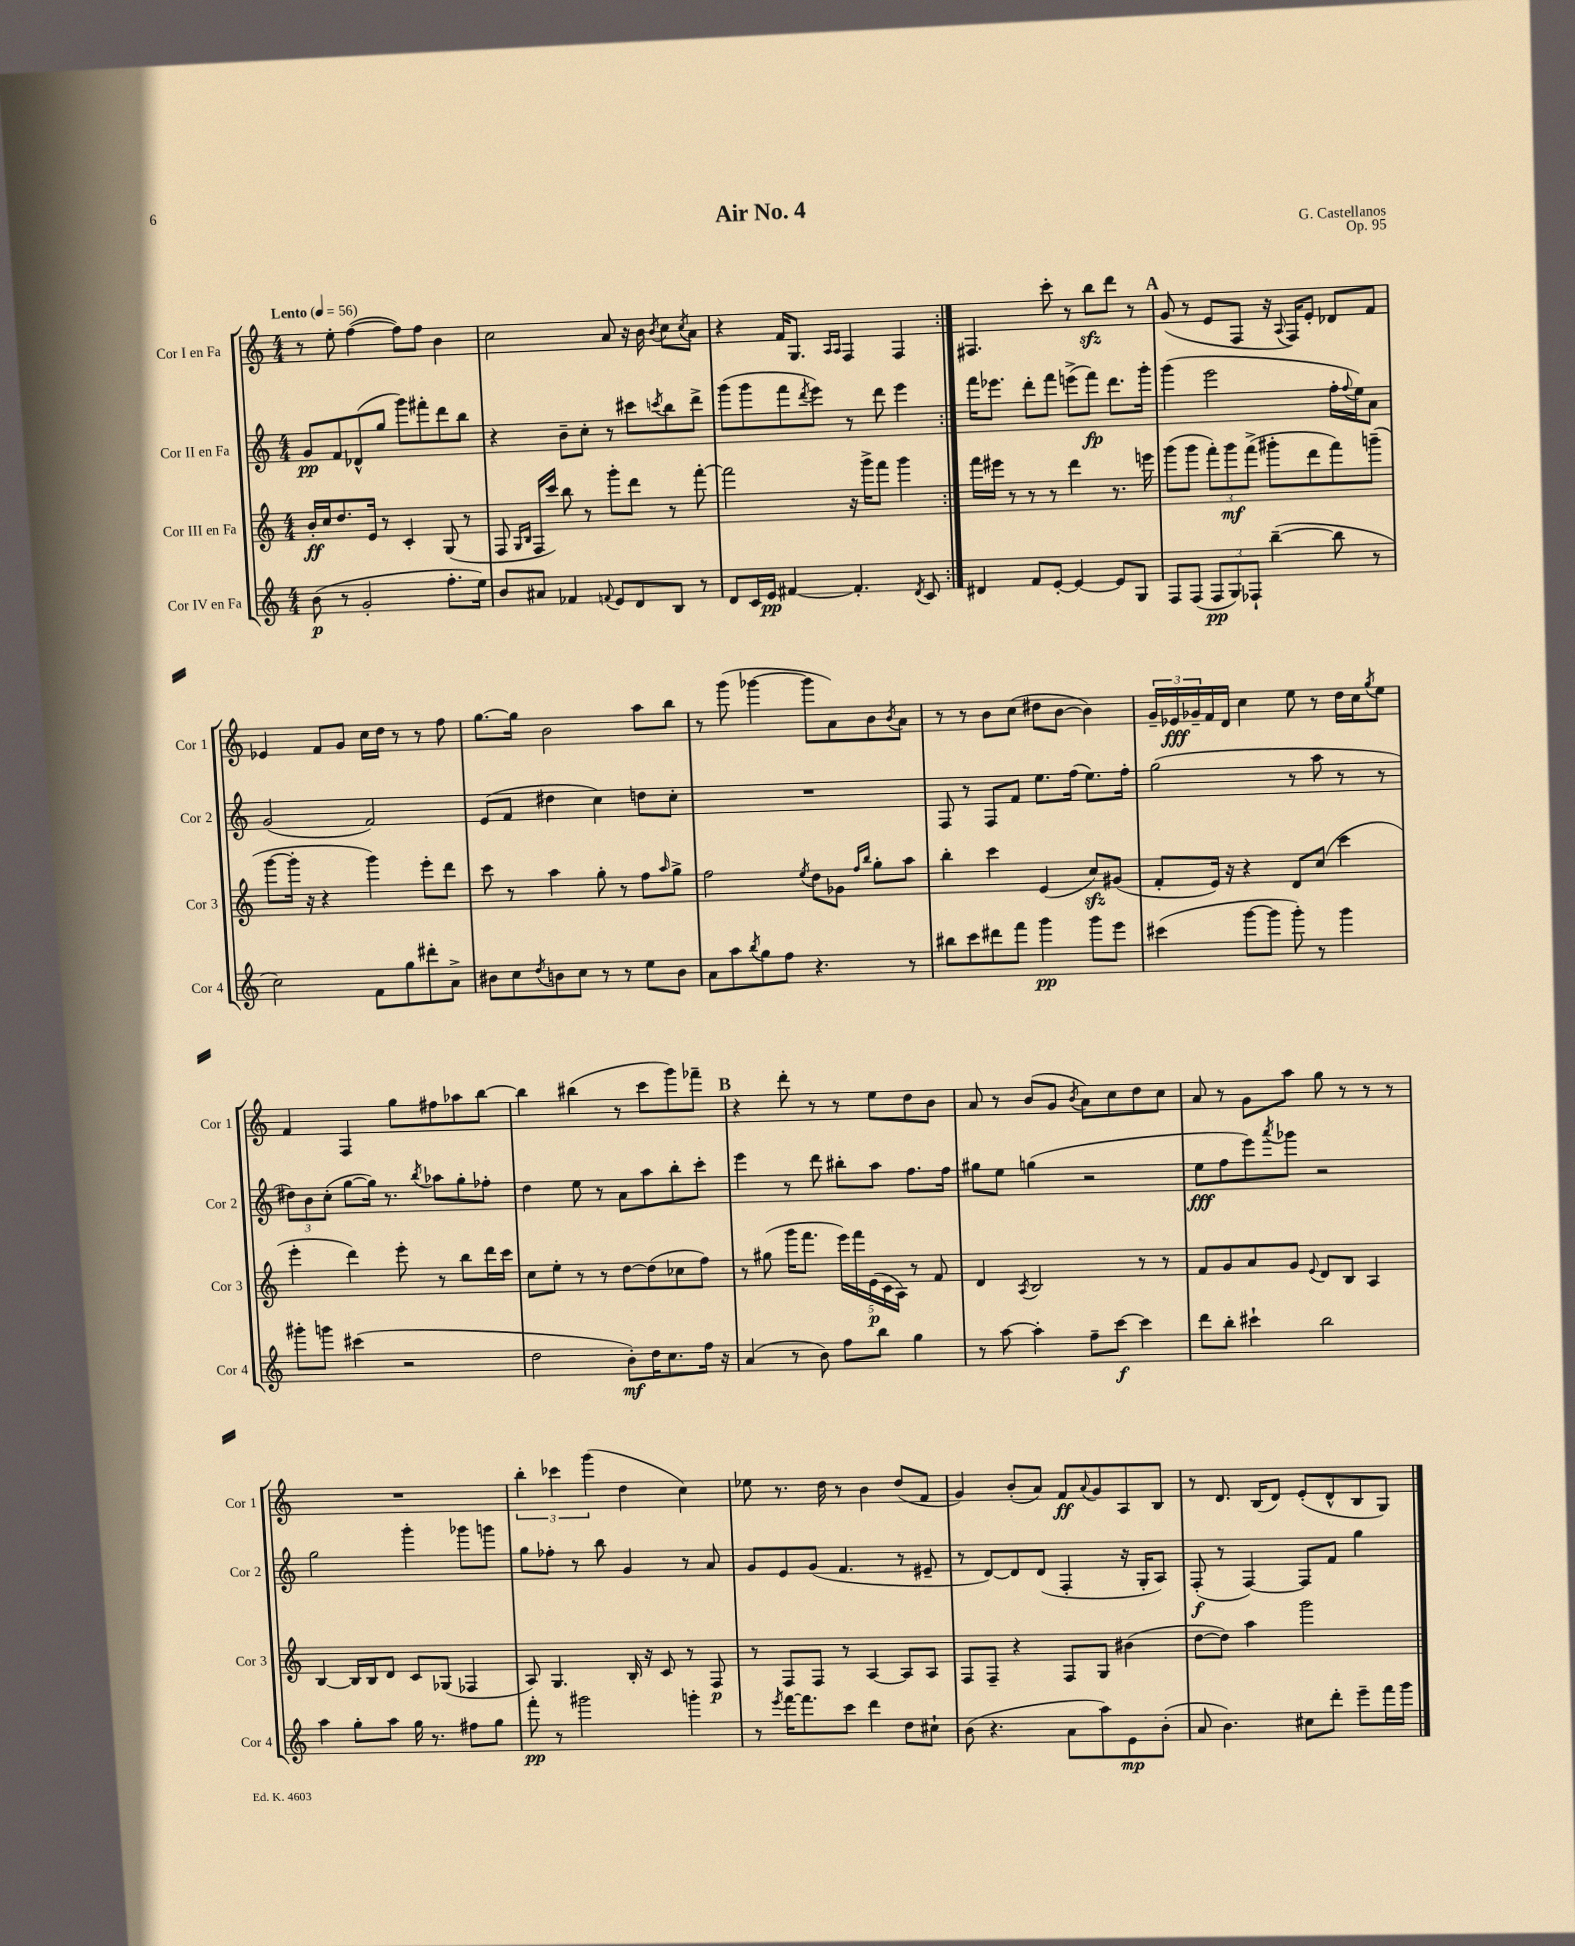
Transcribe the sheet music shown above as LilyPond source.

\header { title = "Air No. 4" composer = "G. Castellanos" opus = "Op. 95" }
<<
\new StaffGroup <<
\new Staff = "s0" \with { instrumentName = "Cor I en Fa" shortInstrumentName = "Cor 1" } {
    \clef treble \key c \major \numericTimeSignature \time 4/4 \tempo "Lento" 4 = 56
    \repeat volta 2 { r8 e''8-. f''4~( f''8) f''8 b'4 |
    c''2 a'8 r16 b'16 \acciaccatura { b'8 } c''8 \acciaccatura { c''8 } a'8 |
    r4 f'16 g8. \grace { a16 a16 } f4 f4 | }
    fis4. c'''8-. r8 b''8\sfz d'''8 r8 |
    \mark \markup { \bold "A" } g'8( r8 e'8 f8 r16 \appoggiatura { a8 } f16) e'8-. des'8 f'8 |
    ees'4 f'8 g'8 c''16 d''16 r8 r8 f''8 |
    g''8.~ g''16 b'2 a''8 b''8 |
    r8 g'''8( ges'''4~ ges'''8 a'8) b'8 \acciaccatura { b'8 } a'8 |
    r8 r8 b'8 c''8( dis''8 b'8~ b'4) |
    \tuplet 3/2 { g'16-- ees'16\fff ges'16-- } f'16 d'16 c''4 e''8 r8 d''16 c''16 \acciaccatura { g''8 } e''8 |
    f'4 f4 g''8 fis''8 aes''8 b''8~ |
    b''4 bis''4( r8 c'''8 g'''8) fes'''8-- |
    \mark \markup { \bold "B" } r4 d'''8-. r8 r8 e''8 d''8 b'8 |
    a'8 r8 b'8( g'8 \acciaccatura { b'8 } a'8) c''8 d''8 c''8 |
    a'8 r8 g'8 a''8 g''8 r8 r8 r8 |
    R1 |
    \tuplet 3/2 { b''4-. ces'''4 g'''4( } d''4 c''4) |
    ees''8 r8. d''16 r8 b'4 d''8( f'8 |
    g'4) b'8-.( a'8) f'8\ff \appoggiatura { a'8 } g'8 a8 b8 |
    r8 d'8. b16( d'8) e'8-.( d'8-^ b8 g8) \bar "|." |
}
\new Staff = "s1" \with { instrumentName = "Cor II en Fa" shortInstrumentName = "Cor 2" } {
    \clef treble \key c \major \numericTimeSignature \time 4/4
    \repeat volta 2 { g'8\pp f'8 des'8-^( g''8 g'''8) fis'''8-. d'''8 b''8 |
    r4 b'8-- c''8-. r8 cis'''8 \acciaccatura { c'''8 } b''8 d'''8-> |
    g'''8( g'''8 f'''8 \acciaccatura { d'''8 } e'''8) r8 d'''8 e'''4 | }
    f'''16 ees'''8. d'''8-. f'''8 e'''8->( f'''8\fp) d'''8. g'''16-. |
    \mark \markup { \bold "A" } g'''4( e'''2 f''16-. \appoggiatura { f''8 } e''16) a'8 |
    g'2( f'2) |
    e'8( f'8 dis''4 c''4) d''8 c''8-. |
    R1 |
    f8 r8 f8 f'8 e''8. f''16( e''8.) f''16-. |
    g''2( r8 a''8 r8 r8 |
    \tuplet 3/2 { dis''8) b'8 c''8-.( } g''8~ g''16) r8. \acciaccatura { b''8 } aes''8 g''8-. fes''8-. |
    d''4 e''8 r8 a'8 a''8 b''8-. c'''8-. |
    \mark \markup { \bold "B" } e'''4 r8 d'''8 bis''8-. a''8 f''8. f''16 |
    gis''8 e''8 g''4( r2 |
    e''8\fff f''8 e'''8) \acciaccatura { a'''8 } ges'''8 r2 |
    g''2 g'''4-. ges'''8 g'''8 |
    g''8 fes''8-. r8 b''8 g'4 r8 a'8 |
    g'8 e'8 g'8( f'4. r8 eis'8-- |
    r8 d'8~) d'8 d'8( f4-. r16 g16-. a8) |
    f8-.\f( r8 f4~) f8 f'8 g''4 \bar "|." |
}
\new Staff = "s2" \with { instrumentName = "Cor III en Fa" shortInstrumentName = "Cor 3" } {
    \clef treble \key c \major \numericTimeSignature \time 4/4
    \repeat volta 2 { b'16-.\ff c''16 d''8. e'16 r8 c'4-. g8( r8 |
    f8 \grace { g16 b16 } f16 c'''16) b''8 r8 g'''8-. d'''8 r8 f'''8~-. |
    f'''2 r16 g'''16-> f'''8 g'''4 | }
    f'''16 eis'''16 r8 r8 r8 d'''4 r8. e'''16 |
    \mark \markup { \bold "A" } g'''8( g'''8 \tuplet 3/2 { f'''8-.) g'''8\mf f'''8->( } gis'''8-. d'''8 f'''8) g'''8--( |
    g'''8~ g'''16-. r16 r4 g'''4) e'''8-. d'''8 |
    c'''8 r8 a''4 g''8-. r8 f''8 \grace { a''16 } g''8-> |
    f''2 \acciaccatura { e''8 } d''8 ges'8 \grace { f''16 b''16 } g''8-. a''8 |
    b''4-. c'''4 e'4( c''8\sfz) gis'8( |
    f'8-. e'16) r16 r4 d'8 c''8( c'''4 |
    e'''4-. d'''4) e'''8-. r8 b''8 d'''16 c'''16 |
    c''8 e''8-. r8 r8 d''8~ d''8( ces''8 f''8) |
    \mark \markup { \bold "B" } r8 gis''8( g'''16 f'''8. \tuplet 5/4 { e'''16) f'''16 e'16\p( c'16 a16) } r8 f'8 |
    d'4 \acciaccatura { a8 } b2 r8 r8 |
    f'8 g'8 a'8 g'8 \appoggiatura { e'8 } d'8 b8 a4 |
    b4~ b16 b16 d'8 c'8 ges8( fes4 |
    a8) g4. b16-. r16 c'8 r8 f8\p |
    r8 f8 f8 r8 a4~ a8 a8 |
    f8 f8-- r4 f8 g8 bis'4( |
    d''8~ d''8) a''4 g'''2 \bar "|." |
}
\new Staff = "s3" \with { instrumentName = "Cor IV en Fa" shortInstrumentName = "Cor 4" } {
    \clef treble \key c \major \numericTimeSignature \time 4/4
    \repeat volta 2 { b'8\p( r8 g'2-. f''8.-. e''16) |
    b'8 ais'8 fes'4 \appoggiatura { f'8 } e'8 d'8 b8 r8 |
    d'8 c'16 e'16\pp fis'4~ fis'4.-. \acciaccatura { d'8 } c'8 | }
    dis'4 f'8 e'8~-. e'4~ e'8 g8 |
    \mark \markup { \bold "A" } f8 f8( \tuplet 3/2 { f8\pp g8) fes8-! } b''4~--( b''8 r8 |
    c''2) f'8 g''8 dis'''8-. a'8-> |
    bis'8 c''8 \acciaccatura { d''8 } b'8 c''8 r8 r8 e''8 b'8 |
    a'8 a''8 \acciaccatura { b''8 } g''8 f''8 r4. r8 |
    bis''8 c'''8 dis'''8 f'''8 g'''4\pp g'''8 e'''8 |
    cis'''4( g'''8~ g'''8 g'''8-.) r8 g'''4 |
    gis'''8-. g'''8 cis'''4( r2 |
    d''2 b'8-.\mf) d''16 c''8. f''16 r16 |
    \mark \markup { \bold "B" } a'4( r8 b'8) f''8 b''8 g''4 |
    r8 a''8~ a''4-. f''8-- c'''8~\f c'''4 |
    d'''8 b''8-. cis'''4-! b''2 |
    a''4 g''8-. a''8 g''16 r8. fis''8 g''8 |
    f'''8-.\pp r8 gis'''2 g'''4-. |
    r8 \acciaccatura { e'''8 } f'''16~ f'''8. c'''8 d'''4 d''8 cis''8-! |
    b'8( r4. a'8 a''8) e'8\mp b'8-.( |
    a'8 b'4.) cis''8 d'''8-. e'''8-- f'''16 g'''16 \bar "|." |
}
>>
>>
\layout { \context { \Score \remove "Bar_number_engraver" } }
